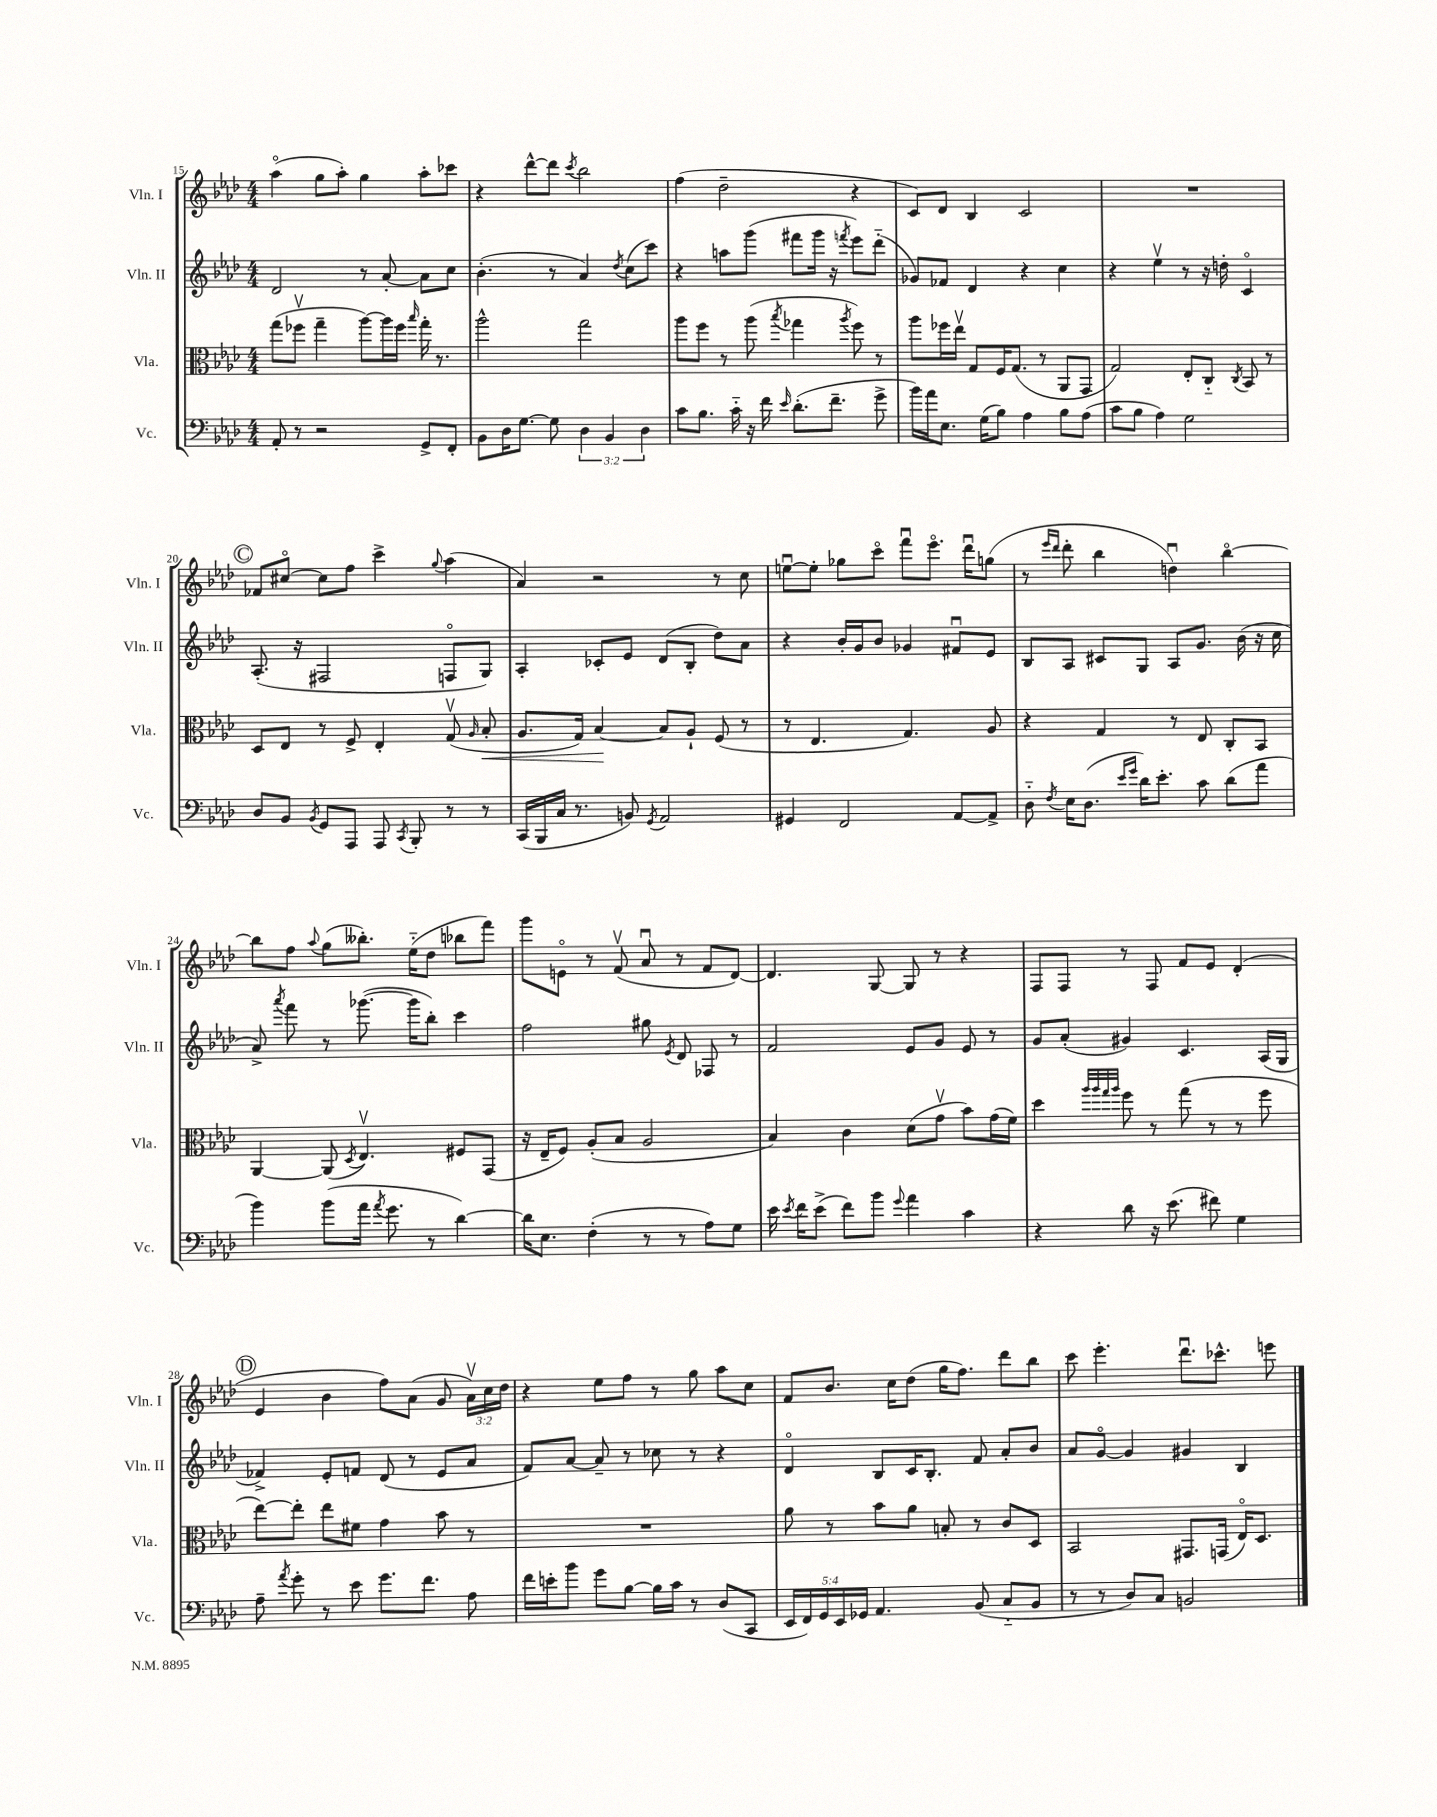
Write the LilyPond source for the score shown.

<<
\new StaffGroup <<
\new Staff = "s0" \with { instrumentName = "Vln. I" shortInstrumentName = "Vln. I" } {
    \clef treble \key aes \major \numericTimeSignature \time 4/4 \override Staff.TupletNumber.text = #tuplet-number::calc-fraction-text
    \autoBeamOff aes''4\flageolet( g''8[ aes''8]-.) g''4 aes''8[-. ces'''8] |
    r4 des'''8[~-^ des'''8] \acciaccatura { c'''8 } bes''2 |
    f''4( des''2-- r4 |
    c'8[) des'8] bes4 c'2 |
    R1 |
    \mark \markup { \circle "C" } fes'8[ cis''8]~\flageolet cis''8[ f''8] c'''4-> \appoggiatura { g''8 } aes''4( |
    aes'4) r2 r8 c''8 |
    e''8[~\downbow e''8]-. ges''8[ c'''8]\flageolet f'''8[\downbow ees'''8.]\flageolet des'''16[\downbow g''8]( |
    r8 \grace { ees'''16[ des'''16] } des'''8-. bes''4 d''4\downbow) bes''4~\flageolet |
    bes''8[ f''8] \appoggiatura { aes''8 } g''8[( beses''8.]-.) ees''16[-_( des''8] bes''8[ f'''8]) |
    g'''8[ e'8]\flageolet r8 f'8\upbow( aes'8\downbow r8 f'8[ des'8]~) |
    des'4. g8~ g8 r8 r4 |
    f8[ f8] r8 f8 f'8[ ees'8] des'4-.( |
    \mark \markup { \circle "D" } ees'4 bes'4 f''8[) aes'8]( g'8 \tuplet 3/2 { aes'16[\upbow) c''16 des''16] } |
    r4 ees''8[ f''8] r8 g''8 aes''8[ c''8] |
    f'8[ bes'8.] c''16[ des''8]( g''16[ f''8.]) des'''8[ bes''8] |
    c'''8 ees'''4.-. des'''8.[\downbow ces'''8.]-^ e'''8 \bar "|." |
}
\new Staff = "s1" \with { instrumentName = "Vln. II" shortInstrumentName = "Vln. II" } {
    \clef treble \key aes \major \numericTimeSignature \time 4/4
    \autoBeamOff des'2 r8 aes'8~-. aes'8[ c''8] |
    bes'4.-.( r8 aes'4) \acciaccatura { des''8 } c''8[( c'''8]) |
    r4 a''8[ g'''8]( fis'''8[ g'''16] r16 \acciaccatura { f'''8 } ees'''8[) des'''8]-_( |
    ges'8[) fes'8] des'4 r4 c''4 |
    r4 ees''4\upbow r8 r16 d''16-. c'4\flageolet |
    \mark \markup { \circle "C" } aes8.-.( r16 fis2 f8[\flageolet g8]) |
    aes4-. ces'8[-. ees'8] des'8[( bes8]-. des''8[) aes'8] |
    r4 bes'16[-. g'16 bes'8] ges'4 fis'8[\downbow ees'8] |
    bes8[ aes8] cis'8[ g8] aes8[ g'8.] bes'16( r16 c''16 |
    aes'8->) \acciaccatura { aes'''8 } f'''8 r8 ges'''8.~( ges'''16[ bes''8]-.) c'''4 |
    f''2 gis''8 \acciaccatura { ees'8 } des'8 fes8 r8 |
    f'2 ees'8[ g'8] ees'8 r8 |
    g'8[ aes'8]-.( gis'4) c'4. aes16[( g16] |
    \mark \markup { \circle "D" } fes'4->) ees'8[-. f'8] des'8( r8 ees'8[ aes'8] |
    f'8[) aes'8]~ aes'8-- r8 ces''8 r8 r4 |
    des'4\flageolet bes8[ c'16 bes8.]-. f'8 aes'8[-. bes'8] |
    aes'8[ g'8]~\flageolet g'4 gis'4 bes4 \bar "|." |
}
\new Staff = "s2" \with { instrumentName = "Vla." shortInstrumentName = "Vla." } {
    \clef alto \key aes \major \numericTimeSignature \time 4/4
    \autoBeamOff g''8[( fes''8]\upbow g''4-- aes''8[~) aes''16 fes''16] \grace { bes''16 } g''16-. r8. |
    aes''2-^ g''2 |
    aes''8[ f''8] r8 aes''8( \acciaccatura { bes''8 } ges''4 \acciaccatura { aes''8 } f''8) r8 |
    aes''8[ fes''16 ees''16]\upbow g8[ f16 g8.]( r8 aes,8[ g,8] |
    g2) ees8[-. c8]-_ \acciaccatura { c8 } bes,8 r8 |
    \mark \markup { \circle "C" } des8[ ees8] r8 f8-> ees4-. g8\upbow( \grace { aes16 } bes8-.\< |
    aes8.[ g16]) bes4~\! bes8[ aes8]-! f8( r8 |
    r8 ees4. g4.) aes8 |
    r4 g4 r8 ees8 c8[-. bes,8] |
    aes,4~ aes,8( \acciaccatura { des8 } ees4.\upbow) fis8[ g,8]( |
    r16 ees16[-- f8]) aes8[-.( bes8] aes2 |
    bes4) c'4 des'8[( g'8]\upbow bes'8[) g'16( f'16]) |
    des''4 \grace { aes''32[ aes''32 g''32 aes''32] } f''8 r8 g''8( r8 r8 f''8 |
    \mark \markup { \circle "D" } ees''8[~) ees''8]-. ees''8[ fis'8] g'4 bes'8 r8 |
    R1 |
    aes'8 r8 bes'8[ aes'8] b8-. r8 c'8[ des8] |
    bes,2 gis,8.[ g,16]( ees16[\flageolet) des8.] \bar "|." |
}
\new Staff = "s3" \with { instrumentName = "Vc." shortInstrumentName = "Vc." } {
    \clef bass \key aes \major \numericTimeSignature \time 4/4 \override Staff.TupletNumber.text = #tuplet-number::calc-fraction-text
    \autoBeamOff aes,8-. r8 r2 g,8[-> f,8]-. |
    bes,8[ des16 g8.]~ g8 \tuplet 3/2 { des4 bes,4 des4 } |
    c'8[ bes8.] c'16-_ r16 f'16 \grace { ees'16 } des'8.[-.( f'8.]-- g'8-> |
    bes'16[) aes'16 ees8.] g16[( bes8]) aes4 bes8[ aes8]( |
    c'8[ bes8] aes4) g2 |
    \mark \markup { \circle "C" } des8[ bes,8] \acciaccatura { bes,8 } g,8[ aes,,8] aes,,8 \acciaccatura { c,8 } bes,,8-. r8 r8 |
    c,16[( bes,,16 c16] r8. b,8) \acciaccatura { g,8 } aes,2 |
    gis,4 f,2 aes,8[~ aes,8]-> |
    des8-_ \acciaccatura { f8 } ees16[ des8.]( \grace { ees'16[ g'16] } des'16[) ees'8.]-. c'8 des'8[( aes'8] |
    bes'4) bes'8[( aes'16] \acciaccatura { aes'8 } g'8. r8 des'4~) |
    des'16[ ees8.] f4-.( r8 r8 aes8[) g8] |
    ees'16 \acciaccatura { ees'8 } f'16[ ees'8]->( f'8[) bes'8] \appoggiatura { g'8 } aes'4 c'4 |
    r4 des'8 r16 ees'8.( fis'8) g4 |
    \mark \markup { \circle "D" } aes8-- \acciaccatura { aes'8 } g'8-. r8 ees'8 g'8.[ f'8.] aes8 |
    f'16[ e'16-. bes'8] g'8[ bes8]~ bes16[ c'16] r8 des8[( c,8] |
    \tuplet 5/4 { ees,16[ f,16) g,16 ees,16 ges,16] } aes,4. bes,8( c8[-_ bes,8] |
    r8 r8 des8[) c8] b,2 \bar "|." |
}
>>
>>
\layout { \context { \Score currentBarNumber = #15 } }
